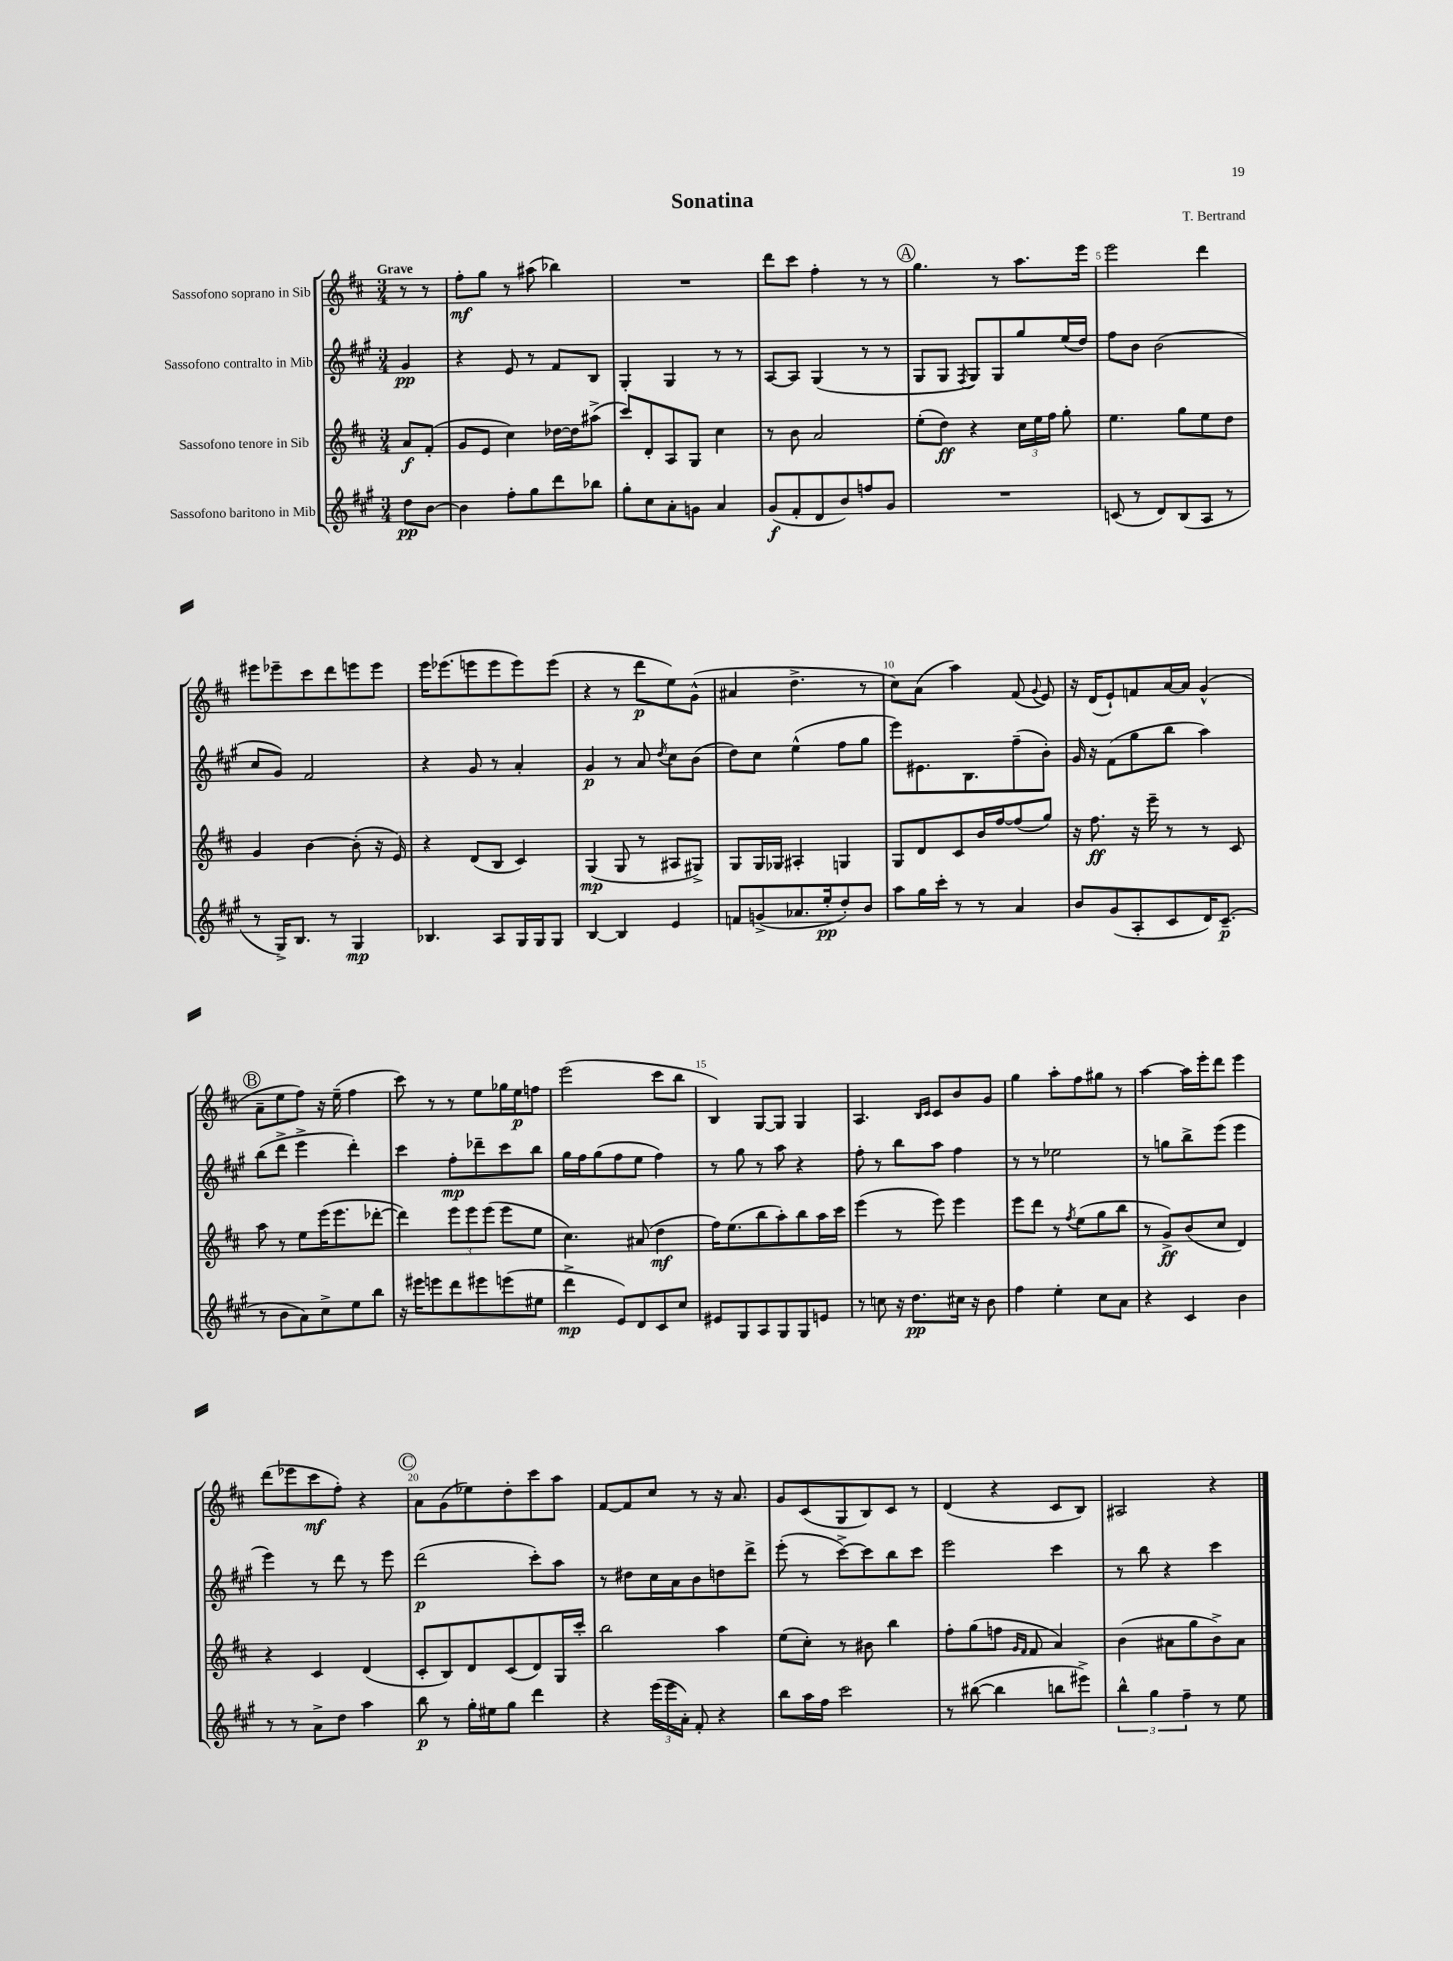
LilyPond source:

\header { title = "Sonatina" composer = "T. Bertrand" }
<<
\new StaffGroup <<
\new Staff = "s0" \with { instrumentName = "Sassofono soprano in Sib" } {
    \clef treble \key d \major \numericTimeSignature \time 3/4 \partial 4 \tempo "Grave"
    \autoBeamOff r8 r8 |
    fis''8[-.\mf g''8] r8 ais''8( bes''4) |
    R2. |
    d'''8[ cis'''8] fis''4-. r8 r8 |
    \mark \markup { \circle "A" } g''4. r8 a''8.[ e'''16] |
    e'''2 d'''4 |
    eis'''8[ ees'''8-- cis'''8 d'''8 e'''8 e'''8] |
    e'''16[ ees'''8.( e'''8 e'''8 e'''8) e'''8]( |
    r4 r8 d'''8[\p e''8) g'8]-^( |
    ais'4 d''4.-> r8 |
    cis''8[) a'8]( a''4) fis'8( \appoggiatura { g'8 } e'8) |
    r16 d'16[( e'8-!) f'8 a'16~ a'16] g'4-^( |
    \mark \markup { \circle "B" } a'8[-- e''8 fis''8]) r16 e''16--( fis''4 |
    cis'''8) r8 r8 e''8[ ges''16 e''16\p f''8] |
    e'''2( cis'''8[ b''8] |
    b4) g8[~ g8] g4 |
    a4. \grace { b16[ cis'16] } cis'8[ b'8 g'8] |
    g''4 a''8[-. fis''8 gis''8] r8 |
    a''4~ a''16[ e'''16-. d'''8] e'''4 |
    d'''8[( ees'''8 cis'''8\mf fis''8]-.) r4 |
    \mark \markup { \circle "C" } a'8[ g'8( ees''8) d''8-. cis'''8 a''8] |
    fis'8[~ fis'8 cis''8] r8 r16 a'8. |
    g'8[ cis'8( g8 b8) cis'8] r8 |
    d'4( r4 cis'8[ b8]) |
    ais2 r4 \bar "|." |
}
\new Staff = "s1" \with { instrumentName = "Sassofono contralto in Mib" } {
    \clef treble \key a \major \numericTimeSignature \time 3/4 \partial 4
    \autoBeamOff gis'4\pp |
    r4 e'8 r8 fis'8[ b8] |
    gis4-. gis4 r8 r8 |
    a8[~ a8] gis4( r8 r8 |
    \mark \markup { \circle "A" } gis8[ gis8] \acciaccatura { fis8 } gis8[) gis8 gis''8 e''16( d''16]) |
    fis''8[ b'8] b'2( |
    cis''8[ gis'8]) fis'2 |
    r4 gis'8 r8 a'4-. |
    gis'4\p r8 a'8 \acciaccatura { d''8 } cis''8[ b'8]( |
    d''8[) cis''8] e''4-^( fis''8[ gis''8] |
    e'''8[) eis'8. b8. fis''8--( b'8]-.) |
    gis'16 r16 fis'8[( gis''8 b''8] a''4) |
    \mark \markup { \circle "B" } b''8[( d'''8]-> e'''4-> d'''4-.) |
    cis'''4 fis''8[-.\mp des'''8-- cis'''8 b''8] |
    gis''16[ fis''16 gis''8( fis''8 e''8] fis''4) |
    r8 gis''8 r8 a''8 r4 |
    fis''8-. r8 b''8[ a''8] fis''4 |
    r8 r8 ees''2 |
    r8 g''8[ b''8-> e'''8]( e'''4 |
    e'''4) r8 d'''8 r8 e'''8 |
    \mark \markup { \circle "C" } d'''2\p( cis'''8[-.) a''8] |
    r8 dis''8[ cis''16 a'16 b'8 d''8 d'''8]-> |
    e'''8-.( r8 cis'''8[~->) cis'''8 b''8 cis'''8] |
    e'''2 cis'''4 |
    r8 b''8 r4 cis'''4 \bar "|." |
}
\new Staff = "s2" \with { instrumentName = "Sassofono tenore in Sib" } {
    \clef treble \key d \major \numericTimeSignature \time 3/4 \partial 4
    \autoBeamOff a'8[\f fis'8]-.( |
    g'8[ e'8] cis''4) des''16[~ des''16 ais''8]->( |
    cis'''8[) d'8-. a8 g8] cis''4 |
    r8 b'8 a'2 |
    \mark \markup { \circle "A" } e''8[-.( d''8]\ff) r4 \tuplet 3/2 { cis''16[ e''16 fis''16] } g''8-. |
    e''4. g''8[ e''8 d''8] |
    g'4 b'4~ b'8-.( r16 e'16) |
    r4 d'8[( b8] cis'4) |
    g4\mp( g8 r8 ais8[ gis8]->) |
    g8[ g16 ges16] ais4-. g4 |
    g8[ d'8 cis'8 b'16 fis''16~ fis''8( g''8]) |
    r16 fis''8.\ff r16 e'''16-- r8 r8 cis'8 |
    \mark \markup { \circle "B" } a''8 r8 e''8[ e'''16( e'''8. des'''8]~-. |
    des'''4) \tuplet 3/2 { e'''8[ e'''8 e'''8]( } e'''8[ e''8] |
    cis''4.) ais'8( d''4\mf |
    fis''16[) e''8.( b''8 a''8-.) b''8 a''16 cis'''16] |
    e'''4( r8 e'''8) e'''4 |
    e'''8[ d'''8] r8 \acciaccatura { fis''8 } e''8[( g''8 b''8] |
    r8 g'8[->\ff) b'8( cis''8] d'4) |
    r4 cis'4 d'4( |
    \mark \markup { \circle "C" } cis'8[-. b8) d'8 cis'8( d'8) g16 cis'''16]-. |
    b''2 a''4 |
    e''8[( cis''8]-.) r8 bis'8 b''4 |
    fis''8[-. g''8( f''8] \grace { g'16[ fis'16] } fis'8 a'4) |
    b'4( ais'8[ g''8 b'8->) ais'8] \bar "|." |
}
\new Staff = "s3" \with { instrumentName = "Sassofono baritono in Mib" } {
    \clef treble \key a \major \numericTimeSignature \time 3/4 \partial 4
    \autoBeamOff d''8[\pp b'8]~ |
    b'4 fis''8[-. gis''8 d'''8 bes''8] |
    gis''8[-. cis''8 a'8-. g'8] a'4 |
    gis'8[\f( fis'8-. d'8 b'8) f''8 gis'8] |
    \mark \markup { \circle "A" } R2. |
    c'8( r8 d'8[) b8( a8] r8 |
    r8 gis16[->) b8.] r8 gis4\mp |
    bes4. a8[ gis16 gis16 gis8] |
    b4~ b4 e'4 |
    f'8[ g'8->( aes'8. e''16-.\pp d''8-.) b'8] |
    a''8[ gis''16 cis'''16]-. r8 r8 a'4 |
    b'8[ gis'8( a8-. cis'8 d'16) cis'8.]--\p( |
    \mark \markup { \circle "B" } r8 b'8[ a'8) cis''8-> e''8 b''8] |
    r16 eis'''16[ e'''8 d'''8 eis'''8 e'''8( eis''8] |
    d'''4->\mp e'8[) d'8 cis'8 cis''8] |
    eis'8[ gis8 a8 gis8 gis8 e'8] |
    r8 c''8 r16 d''8.[\pp cis''16] r16 b'8 |
    fis''4 e''4-. cis''8[ a'8] |
    r4 cis'4 b'4 |
    r8 r8 a'8[-> d''8] a''4 |
    \mark \markup { \circle "C" } b''8\p r8 gis''16[-. eis''16 gis''8] d'''4 |
    r4 \tuplet 3/2 { e'''16[( e'''16 a'16]-.) } fis'8-. r4 |
    b''8[ a''16 fis''16] cis'''2 |
    r8 bis''8~( bis''4 b''8[ eis'''8]->) |
    \tuplet 3/2 { b''4-^ gis''4 fis''4-- } r8 e''8 \bar "|." |
}
>>
>>
\layout { \context { \Score \override BarNumber.break-visibility = ##(#f #t #t) barNumberVisibility = #(every-nth-bar-number-visible 5) } }
